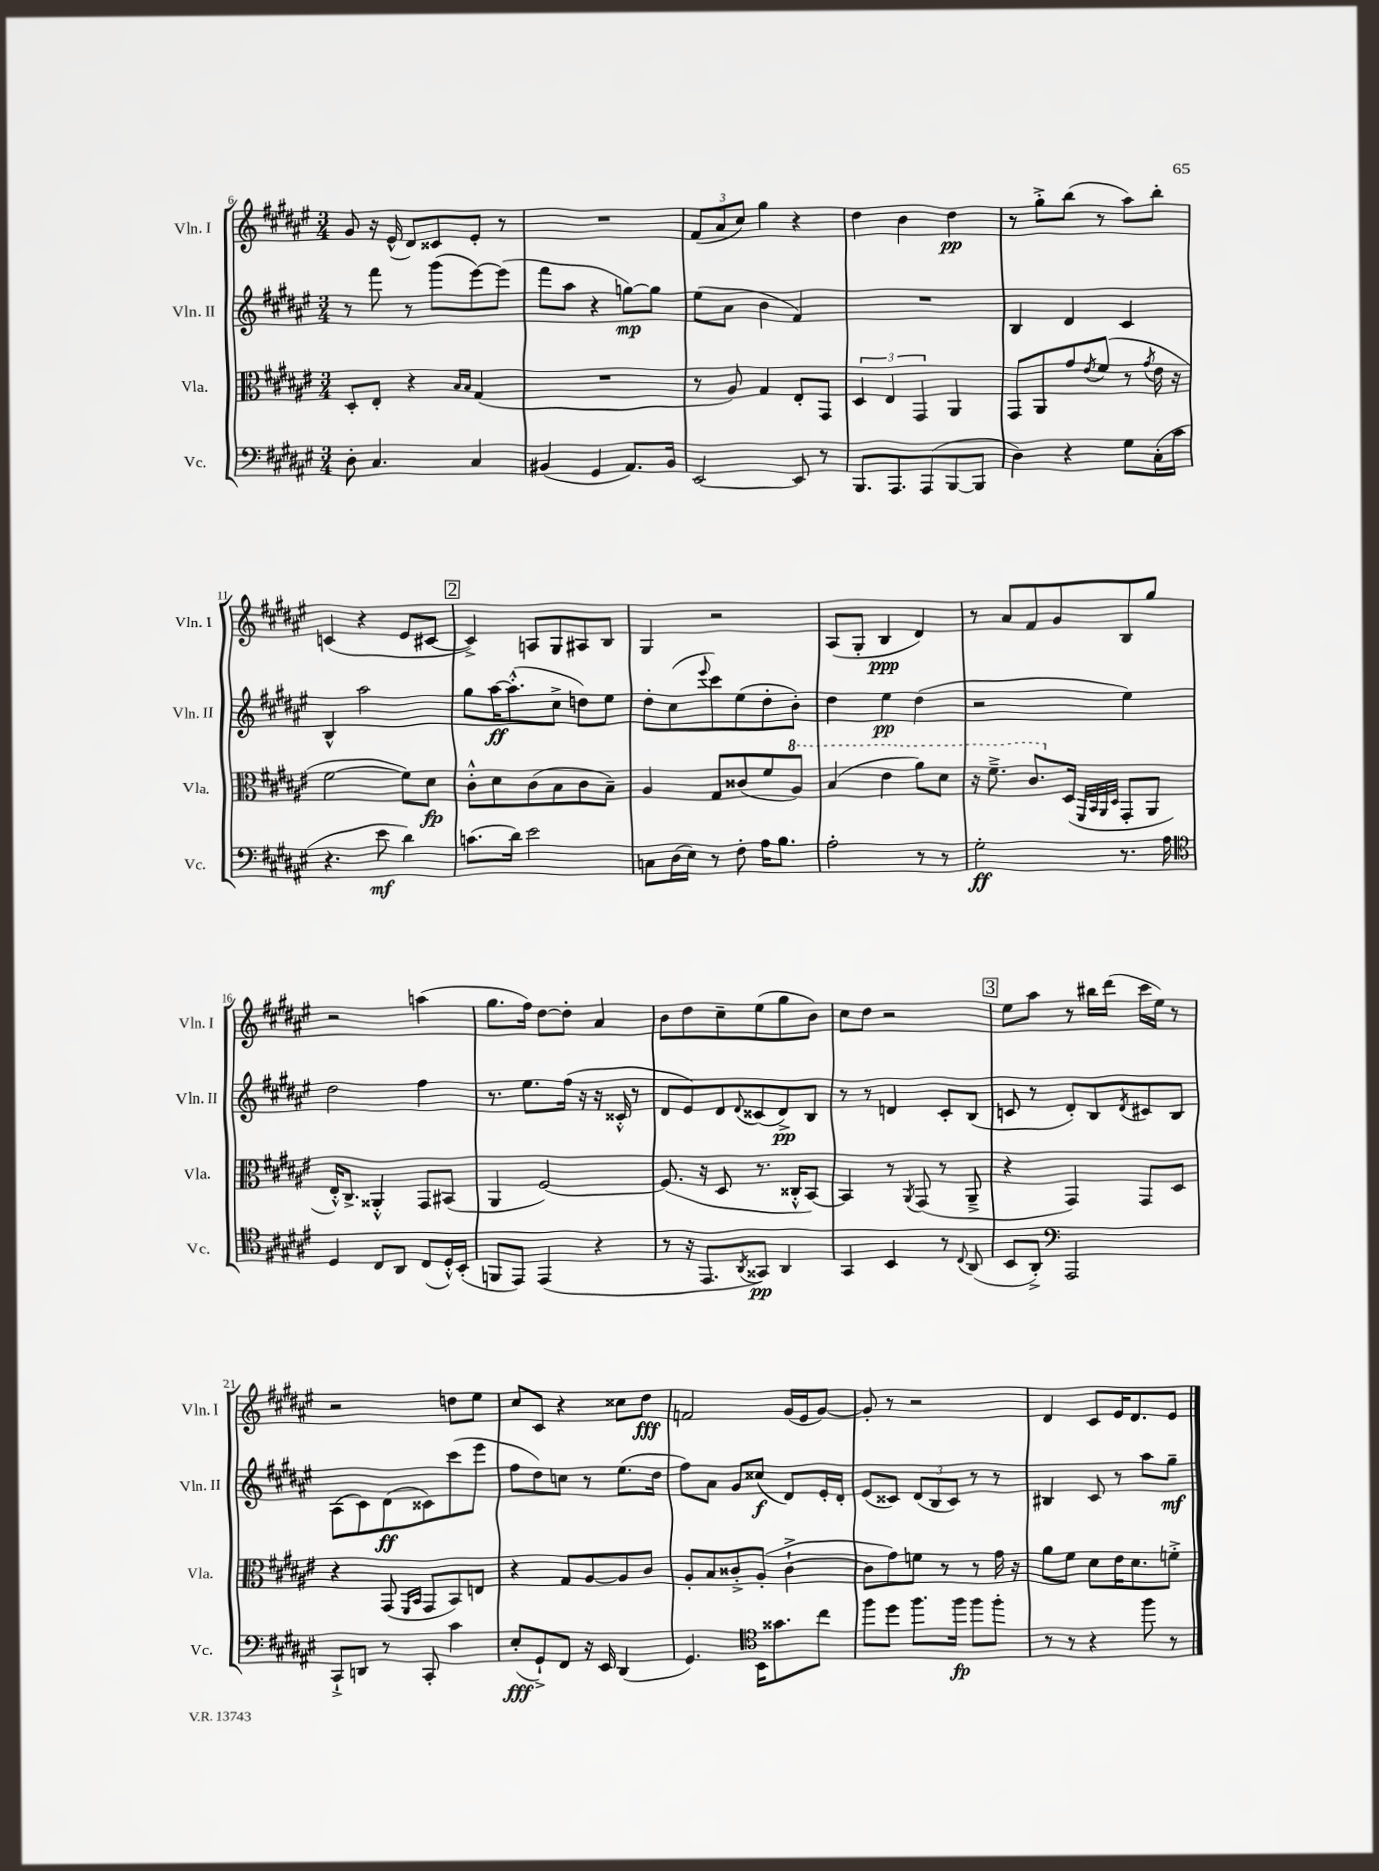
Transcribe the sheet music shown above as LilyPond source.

<<
\new StaffGroup <<
\new Staff = "s0" \with { instrumentName = "Vln. I" shortInstrumentName = "Vln. I" } {
    \clef treble \key fis \major \numericTimeSignature \time 3/4
    gis'8 r16 eis'16-^( dis'8) cisis'8 eis'8-. r8 |
    R2. |
    \tuplet 3/2 { fis'8( ais'8 cis''8) } gis''4 r4 |
    dis''4 b'4 dis''4\pp |
    r8 gis''8-.-> b''8( r8 ais''8) b''8-. |
    c'4( r4 eis'8 cis'8~ |
    \mark \markup { \box "2" } cis'4->) a8 gis8 ais8 b8 |
    gis4 r2 |
    ais8( gis8-. b4\ppp dis'4) |
    r8 ais'8 fis'8 gis'8 b8 gis''8 |
    r2 a''4( |
    gis''8. fis''16) dis''8~ dis''8-. ais'4 |
    b'8 dis''8 cis''8-- eis''8( gis''8 b'8) |
    cis''8 dis''8 r2 |
    \mark \markup { \box "3" } eis''8 ais''8 r8 bis''16 dis'''16( cis'''16 eis''16) r8 |
    r2 d''8 eis''8 |
    cis''8 cis'8 r4 cisis''8 dis''8\fff |
    f'2 gis'16( eis'16 gis'8~) |
    gis'8-. r8 r2 |
    dis'4 cis'8 eis'16 dis'8. eis'8 \bar "|." |
}
\new Staff = "s1" \with { instrumentName = "Vln. II" shortInstrumentName = "Vln. II" } {
    \clef treble \key fis \major \numericTimeSignature \time 3/4
    r8 fis'''8 r8 gis'''8( eis'''8~) eis'''8( |
    fis'''8 ais''8 r4 g''8~\mp) g''8 |
    eis''8( ais'8 b'4 fis'4) |
    R2. |
    b4 dis'4 cis'4 |
    b4-^ ais''2 |
    \mark \markup { \box "2" } gis''8 ais''16~\ff ais''8.-.-^( cis''8-> d''8) eis''8 |
    dis''8-. cis''8( \appoggiatura { eis'''8 } cis'''8) eis''8( dis''8-. b'8-.) |
    dis''4 eis''4\pp dis''4( |
    r2 eis''4) |
    dis''2 fis''4 |
    r8. eis''8. fis''16( r16 r16 cisis'16-.-^ r8 |
    dis'8 eis'8) dis'8 \appoggiatura { dis'8 } cisis'8( dis'8->\pp) b8 |
    r8 r8 d'4 cis'8-. b8( |
    \mark \markup { \box "3" } c'8 r8 dis'8-.) b8 \acciaccatura { dis'8 } cis'8 b8 |
    ais8( cis'8) dis'8\ff( cisis'8) cis'''8( eis'''8 |
    fis''8 dis''8) c''8 r8 eis''8.( dis''16 |
    fis''8) ais'8 gis'8 cisis''8\f( dis'8) eis'16-. dis'16-. |
    eis'8( cisis'8) \tuplet 3/2 { dis'8( b8 cisis'8) } r8 r8 |
    bis4 cis'8 r8 ais''8 gis''8--\mf \bar "|." |
}
\new Staff = "s2" \with { instrumentName = "Vla." shortInstrumentName = "Vla." } {
    \clef alto \key fis \major \numericTimeSignature \time 3/4
    dis8-. eis8-. r4 \grace { b16 b16 } gis4( |
    R2. |
    r8 ais8) gis4 eis8-. gis,8 |
    \tuplet 3/2 { dis4 eis4 gis,4 } ais,4 |
    gis,8 ais,8 gis'8 \acciaccatura { eis'8 } fis'8( r8 \acciaccatura { gis'8 } eis'16 r16 |
    fis'2~ fis'8) dis'8\fp |
    \mark \markup { \box "2" } cis'8-.-^ dis'8 cis'8( b8 cis'8 b8--) |
    ais4 gis8 cisis'8( fis'8 \ottava #1 ais'8) |
    b'4( eis''4 ais''8) dis''8 |
    r16 fis''8.---> cis''8. \ottava #0 dis16( \grace { fis,32 b,32 ais,32 dis32 } gis,8-. ais,8 |
    eis16-.-^) cis8.-> aisis,4-.-^ gis,8 bis,8( |
    ais,4 fis2~) |
    fis8.( r16 dis8 r8. cisis16-.-^ b,8~) |
    b,4 r8 \acciaccatura { ais,8 } gis,8( r8 ais,8---> |
    \mark \markup { \box "3" } r4 gis,4) gis,8 dis8 |
    r4 gis,8( \grace { fis,16 b,16 } gis,8 b,8) e8 |
    r4 gis8 ais8~ ais8 cis'8 |
    ais8-. b8 cisis'8-.-> ais8-.( cisis'4~-!-> |
    cisis'8 gis'8) f'8 r8 r8 gis'16 r16 |
    ais'8 fis'8 dis'8 eis'16 dis'8. f'8-.-> \bar "|." |
}
\new Staff = "s3" \with { instrumentName = "Vc." shortInstrumentName = "Vc." } {
    \clef bass \key fis \major \numericTimeSignature \time 3/4
    dis8-. cis4. cis4 |
    bis,4( gis,4 ais,8.) bis,16 |
    eis,2~ eis,8 r8 |
    b,,8. ais,,8. ais,,8( b,,8~ b,,8 |
    dis4) r4 gis8 cis16-.( cis'16 |
    r4. eis'8\mf dis'4) |
    \mark \markup { \box "2" } c'8.( dis'16) eis'2 |
    c8 dis16( eis16) r8 fis8-. ais16 b8. |
    ais2-. r8 r8 |
    gis2-.\ff r8. ais16 |
    \clef tenor dis4 cis8 ais,8 cis8( dis16-.-^) b,16-.( |
    f,8 eis,8) eis,4( r4 |
    r8 r16 eis,8. \acciaccatura { ais,8 } gisis,8\pp) ais,4 |
    gis,4 b,4 r8 \appoggiatura { cis8 } ais,8( |
    \mark \markup { \box "3" } b,8 ais,8-.->) \clef bass ais,,2 |
    cis,8-!-> d,8 r8 cis,8-. cis'4 |
    eis8-.\fff( gis,8-!->) fis,8 r16 eis,16 dis,4( |
    gis,4.) \clef tenor b,16 gisis'8. cis''8 |
    fis''8 dis''8 fis''8. fis''16\fp fis''8 fis''8-. |
    r8 r8 r4 fis''8 r8 \bar "|." |
}
>>
>>
\layout { \context { \Score currentBarNumber = #6 } }
